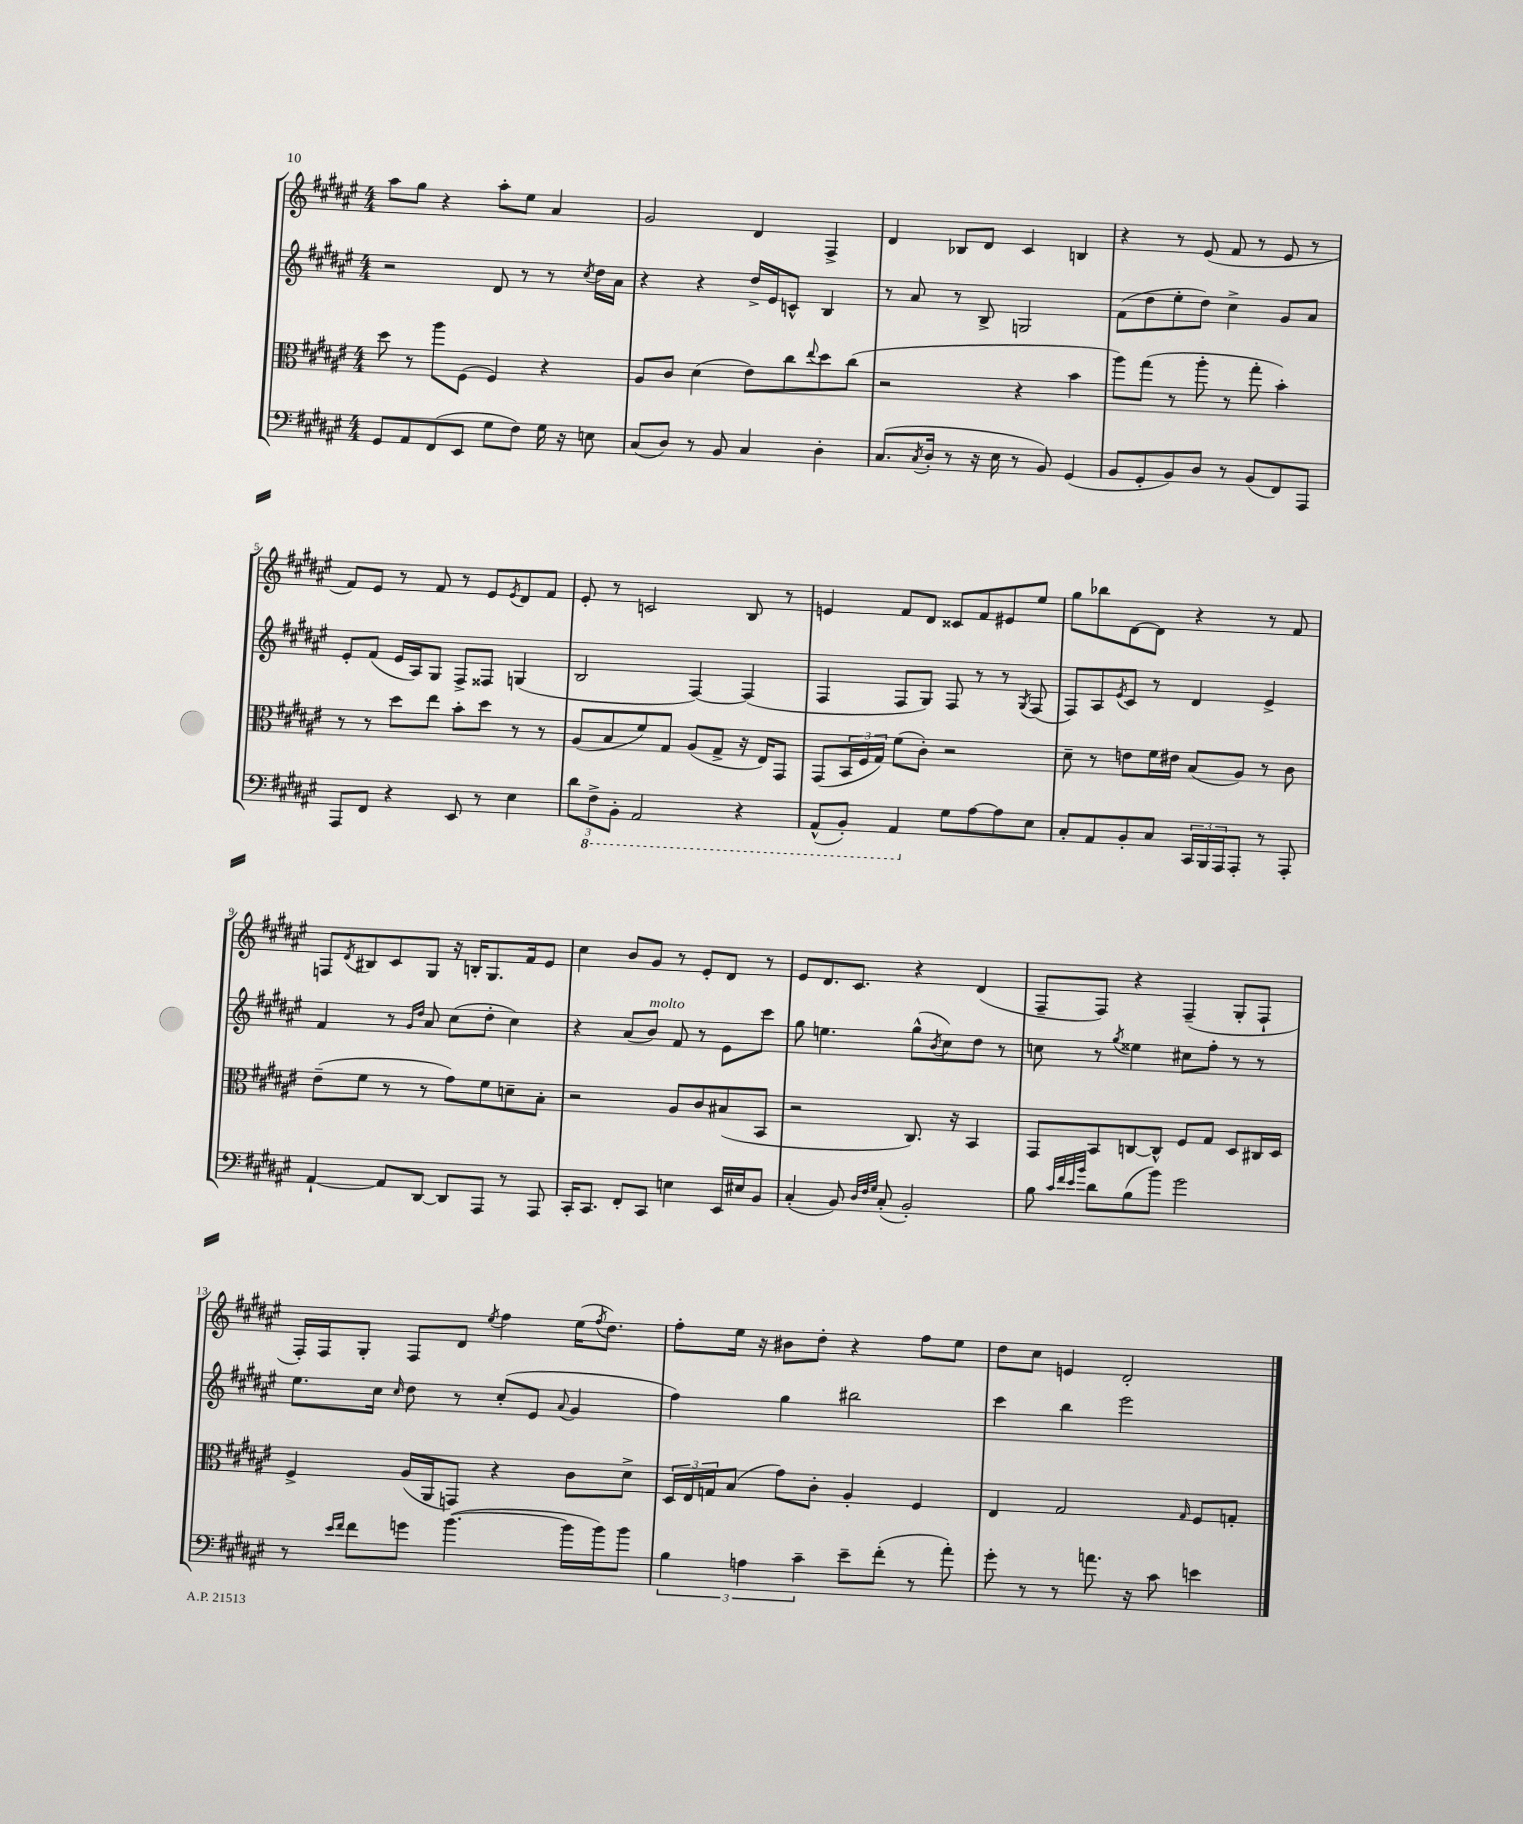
<<
\new StaffGroup <<
\new Staff = "s0" {
    \clef treble \key fis \major \numericTimeSignature \time 4/4
    ais''8 gis''8 r4 ais''8-. eis''8 ais'4 |
    gis'2 dis'4 fis4-> |
    dis'4 bes8 dis'8 cis'4 b4 |
    r4 r8 eis'8( fis'8 r8 eis'8 r8 |
    fis'8) eis'8 r8 fis'8 r8 eis'8 \acciaccatura { eis'8 } dis'8 fis'8 |
    eis'8-. r8 c'2 b8 r8 |
    e'4 fis'8 dis'8 cisis'8 fis'8 eis'8 eis''8 |
    gis''8 bes''8 dis'8~ dis'8 r4 r8 fis'8 |
    f8 \acciaccatura { dis'8 } bis8 cis'8 gis8 r16 b16-. gis8. fis'16 eis'8 |
    cis''4 b'8 gis'8 r8 eis'8-. dis'8 r8 |
    eis'8 dis'8. cis'8. r4 dis'4( |
    fis8-- fis8) r4 fis4--( gis8-. fis8-! |
    fis16-.) fis16 gis8-. fis8 dis'8 \acciaccatura { eis''8 } fis''4 eis''16( \acciaccatura { fis''8 } dis''8.) |
    fis''8-. eis''16 r16 bis'8 dis''8-. r4 fis''8 eis''8 |
    dis''8 cis''8 e'4 dis'2-. \bar "|." |
}
\new Staff = "s1" {
    \clef treble \key fis \major \numericTimeSignature \time 4/4
    r2 dis'8 r8 r8 \acciaccatura { cis''8 } dis''16 ais'16 |
    r4 r4 dis''16-> eis'16 c'8-^ b4 |
    r8 ais'8 r8 b8-> g2 |
    fis'8( dis''8 eis''8-. dis''8) cis''4-> gis'8 ais'8 |
    eis'8-. fis'8( eis'16 ais16) gis8 fis8-> fisis8 g4( |
    b2 fis4~) fis4( |
    fis4 fis8 gis8) fis8 r8 r8 \acciaccatura { gis8 } fis8( |
    fis8) ais8 \acciaccatura { eis'8 } cis'8 r8 dis'4 eis'4-> |
    fis'4 r8 \grace { gis'16 dis''16 } ais'8 cis''8( dis''8-. cis''4) |
    r4 ais'8( b'8^\markup { \italic "molto" }) fis'8 r8 eis'8 cis'''8 |
    gis''8 e''4. gis''8-^( \acciaccatura { b'8 } cis''8) dis''8 r8 |
    c''8 r8 \acciaccatura { gis''8 } eisis''4 cis''8 fis''8-. r8 r8 |
    eis''8. cis''16 \grace { cis''16 } dis''8 r8 cis''8-.( eis'8 \appoggiatura { ais'8 } gis'4 |
    fis''4) gis''4 bis''2 |
    cis'''4 b''4 eis'''2 \bar "|." |
}
\new Staff = "s2" {
    \clef alto \key fis \major \numericTimeSignature \time 4/4
    dis''8 r8 ais''8 fis8( fis4) r4 |
    ais8 cis'8 dis'4( eis'8) cis''8 \appoggiatura { eis''8 } dis''8 cis''8( |
    r2 r4 b'4 |
    ais''8) gis''8( r8 ais''8-. r8 gis''8-. b'4-.) |
    r8 r8 dis''8 eis''8 b'8-. dis''8 r8 r8 |
    ais8( b8 fis'8) gis8 ais8( gis8-> r16 eis16) gis,8 |
    gis,8( \tuplet 3/2 { b,16 fis16 gis16) } fis'8( cis'8-.) r2 |
    dis'8-- r8 e'8 fis'16 eis'16 b8( ais8) r8 cis'8 |
    eis'8--( fis'8 r8 r8 gis'8) fis'8 d'8-- b8-. |
    r2 ais8 cis'8 bis8( b,8 |
    r2 cis8.) r16 b,4 |
    gis,8 b,8 c8~ c8-^ fis8 gis8 dis8 cis16 dis16 |
    fis4-> ais16( ais,16 g,8) r4 cis'8 dis'8-> |
    \tuplet 3/2 { dis16 eis16 g16 } b8( gis'8) cis'8-. ais4-. fis4 |
    eis4 gis2 \grace { gis16 } fis8 g8-. \bar "|." |
}
\new Staff = "s3" {
    \clef bass \key fis \major \numericTimeSignature \time 4/4
    gis,8 ais,8 fis,8( eis,8 gis8 fis8) gis16 r16 e8 |
    cis8( dis8) r8 b,8 cis4 dis4-. |
    cis8.( \acciaccatura { cis8 } dis16-. r8 r16 eis16 r8 b,8) gis,4( |
    b,8 gis,8-. b,8) dis8 r8 b,8( fis,8) ais,,8 |
    ais,,8 fis,8 r4 eis,8 r8 eis4 |
    \tuplet 3/2 { dis'8 \ottava #-1 fis,8-> b,,8-. } ais,,2 r4 |
    ais,,8-^( b,,8-.) ais,,4 \ottava #0 gis8 ais8~ ais8 eis8 |
    cis8-. ais,8 b,8-. cis8 \tuplet 3/2 { cis,16 b,,16 ais,,16 } ais,,8-. r8 ais,,8-. |
    ais,4~-! ais,8 dis,8~ dis,8 ais,,8 r8 ais,,8 |
    cis,16-. cis,8. fis,8-. cis,8 e4 eis,16 eis16 b,8 |
    cis4-.( b,8) \grace { dis32 fis32 gis32 } cis8-.( b,2-.) |
    b8 \grace { cis'32 fis'32 eis'32 b'32 } dis'8 b8( b'8) gis'2 |
    r8 \grace { eis'16 fis'16 } fis'8 g'8 b'4.~( b'16 b'16) b'8 |
    \tuplet 3/2 { b4 a4 cis'4-- } eis'8-- fis'8-.( r8 ais'8-.) |
    gis'8-. r8 r8 a'8. r16 cis'8 e'4 \bar "|." |
}
>>
>>
